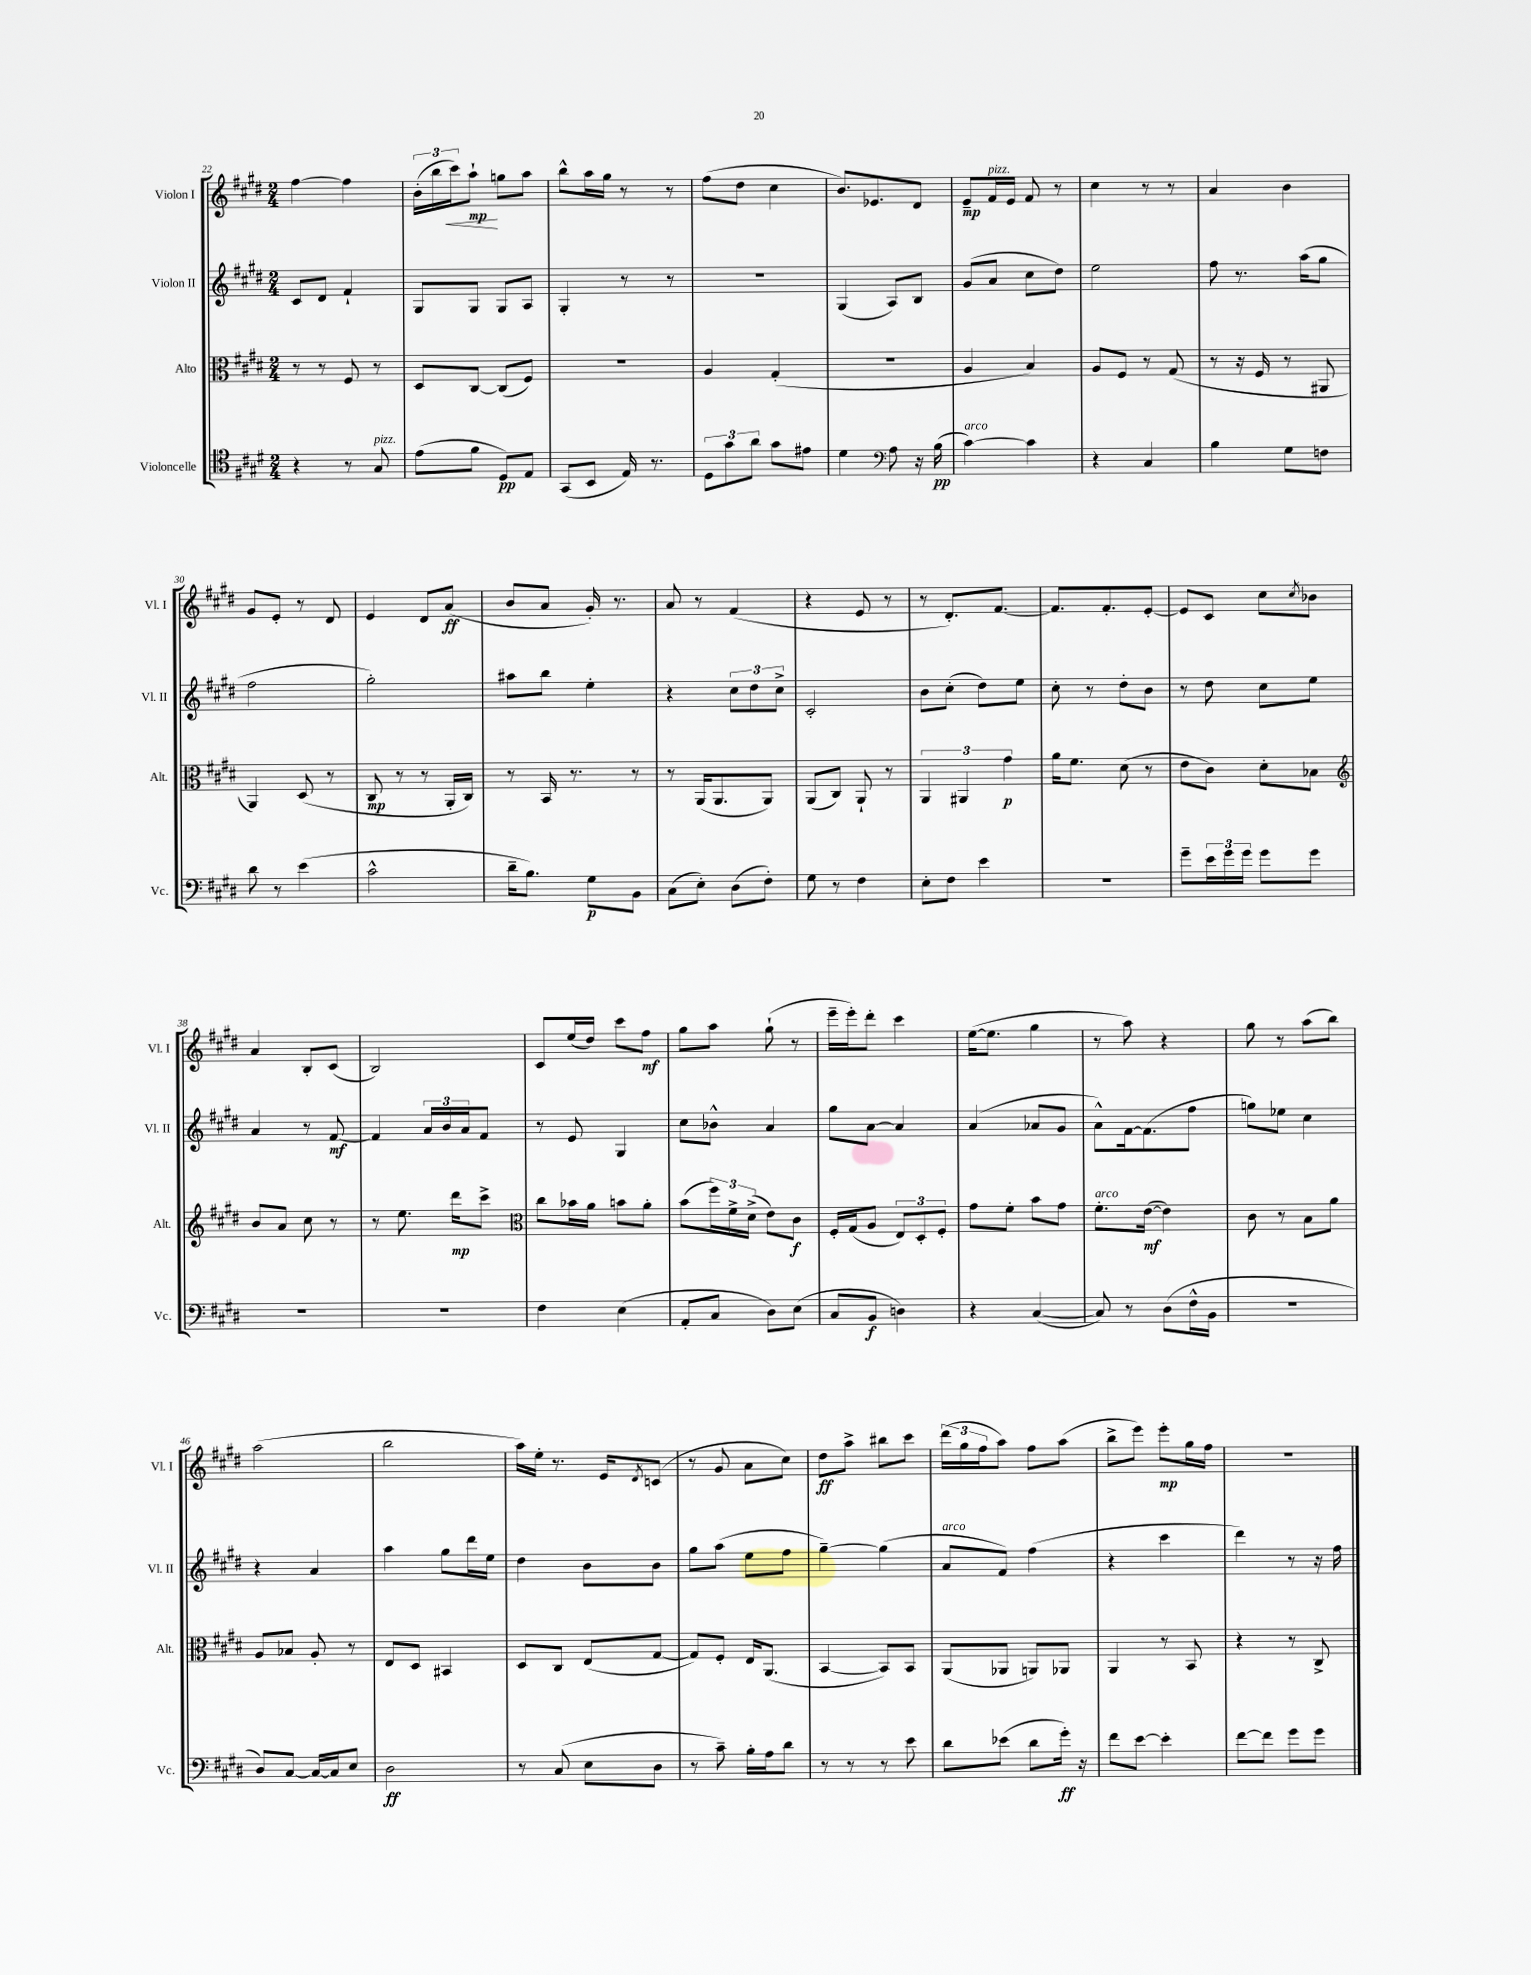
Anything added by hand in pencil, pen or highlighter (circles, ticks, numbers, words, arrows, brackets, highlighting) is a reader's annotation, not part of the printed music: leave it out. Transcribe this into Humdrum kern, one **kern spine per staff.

**kern	**dynam	**kern	**dynam	**kern	**dynam	**kern	**dynam
*part4	*part4	*part3	*part3	*part2	*part2	*part1	*part1
*staff4	*staff4	*staff3	*staff3	*staff2	*staff2	*staff1	*staff1
*I"Violoncelle	*	*I"Alto	*	*I"Violon II	*	*I"Violon I	*
*I'Vc.	*	*I'Alt.	*	*I'Vl. II	*	*I'Vl. I	*
*clefC4	*	*clefC3	*	*clefG2	*	*clefG2	*
*k[f#c#g#d#]	*	*k[f#c#g#d#]	*	*k[f#c#g#d#]	*	*k[f#c#g#d#]	*
*M2/4	*	*M2/4	*	*M2/4	*	*M2/4	*
=22	=22	=22	=22	=22	=22	=22	=22
4r	.	8r	.	8c#/L	.	[4ff#\	.
.	.	8r	.	8d#/J	.	.	.
8r	.	8F#/	.	4f#`/	.	4ff#\]	.
!LO:TX:a:i:t=pizz.	!	!	!	!	!	!	!
8G#/	.	8r	.	.	.	.	.
=23	=23	=23	=23	=23	=23	=23	=23
(8e\L	.	8D#/L	.	8G#/L	.	(24b'\LL	.
.	.	.	.	.	.	24bb\	.
!	!	!	!	!	!	!	!LO:HP:b
.	.	.	.	.	.	24ccc#\J)	<
8f#\J	.	[8C#/J	.	8G#/J	.	8aa`\J	mp
8D#/L)	pp	(8C#/L]	.	8G#/L	.	8ggn\L	[
8E/J	.	8F#/J)	.	8A/J	.	8aa\J	.
=24	=24	=24	=24	=24	=24	=24	=24
(8GG#/L	.	2r	.	4G#'/	.	8bb^^\L	.
8BB/J	.	.	.	.	.	16aa\L	.
.	.	.	.	.	.	16gg#\JJ	.
16E/)	.	.	.	8r	.	8r	.
8.r	.	.	.	.	.	.	.
.	.	.	.	8r	.	8r	.
=25	=25	=25	=25	=25	=25	=25	=25
12D#\L	.	4A/	.	2r	.	(8ff#\L	.
12g#\	.	.	.	.	.	.	.
.	.	.	.	.	.	8dd#\J	.
12a\J	.	.	.	.	.	.	.
8g#\L	.	(4G#'/	.	.	.	4cc#\	.
8e#X\J	.	.	.	.	.	.	.
=26	=26	=26	=26	=26	=26	=26	=26
4d#\	.	2r	.	(4G#/	.	8.b/L)	.
.	.	.	.	.	.	8.e-X/	.
*clefF4	*	*	*	*	*	*	*
8A\	.	.	.	8A/L)	.	.	.
16r	.	.	.	8B/J	.	8d#/J	.
(16B\	pp	.	.	.	.	.	.
=27	=27	=27	=27	=27	=27	=27	=27
!LO:TX:a:i:t=arco	!	!	!	!	!	!	!
[4c#\)	.	4A/	.	(8g#/L	.	8e~/L	mp
!	!	!	!	!	!	!LO:TX:a:i:t=pizz.	!
.	.	.	.	8a/J	.	16f#/L	.
.	.	.	.	.	.	16e/JJ	.
4c#\]	.	4B/)	.	8cc#\L	.	8f#/	.
.	.	.	.	8dd#\J)	.	8r	.
=28	=28	=28	=28	=28	=28	=28	=28
4r	.	8A/L	.	2ee\	.	4cc#\	.
.	.	8F#/J	.	.	.	.	.
4C#/	.	8r	.	.	.	8r	.
.	.	(8G#/	.	.	.	8r	.
=29	=29	=29	=29	=29	=29	=29	=29
4B\	.	8r	.	8ff#\	.	4a/	.
.	.	16r	.	8.r	.	.	.
.	.	16F#/	.	.	.	.	.
8G#\L	.	8r	.	.	.	4b\	.
.	.	.	.	(16aa\KL	.	.	.
8Fn\J	.	8AA#X/	.	8gg#\J	.	.	.
!!LO:LB:g=z
=30	=30	=30	=30	=30	=30	=30	=30
8d#\	.	4AA/)	.	2ff#\	.	8g#/L	.
8r	.	.	.	.	.	8e'/J	.
(4e\	.	(8D#/	.	.	.	8r	.
.	.	8r	.	.	.	8d#/	.
=31	=31	=31	=31	=31	=31	=31	=31
2c#^^\	.	8C#/	mp	2gg#'\)	.	4e/	.
.	.	8r	.	.	.	.	.
.	.	8r	.	.	.	8d#/L	.
.	.	16AA'/LL	.	.	.	(8a/J	ff
.	.	16C#/JJ)	.	.	.	.	.
=32	=32	=32	=32	=32	=32	=32	=32
16d#~\KL	.	8r	.	8aa#X\L	.	8b/L	.
8.B\J)	.	.	.	.	.	.	.
.	.	16BB/	.	8bb\J	.	8a/J	.
.	.	8.r	.	.	.	.	.
8G#\L	p	.	.	4ee'\	.	16g#'/)	.
.	.	.	.	.	.	8.r	.
8BB\J	.	8r	.	.	.	.	.
=33	=33	=33	=33	=33	=33	=33	=33
(8C#\L	.	8r	.	4r	.	8a/	.
8E'\J)	.	(16AA/KL	.	.	.	8r	.
.	.	8.AA/	.	.	.	.	.
(8D#\L	.	.	.	12cc#\L	.	(4f#/	.
.	.	.	.	12dd#\	.	.	.
8F#'\J)	.	8AA/J)	.	.	.	.	.
.	.	.	.	12cc#^\J	.	.	.
=34	=34	=34	=34	=34	=34	=34	=34
8G#\	.	(8AA/L	.	2c#'/	.	4r	.
8r	.	8C#/J)	.	.	.	.	.
4F#\	.	8AA`/	.	.	.	8e/	.
.	.	8r	.	.	.	8r	.
=35	=35	=35	=35	=35	=35	=35	=35
8E'\L	.	6AA/	.	8b\L	.	8r	.
8F#\J	.	.	.	(8cc#'\J	.	8.d#'/L)	.
.	.	6AA#X/	.	.	.	.	.
4e\	.	.	.	8dd#\L)	.	.	.
.	.	.	.	.	.	[8.f#/J	.
.	.	6g#\	p	.	.	.	.
.	.	.	.	8ee\J	.	.	.
=36	=36	=36	=36	=36	=36	=36	=36
2r	.	16a\KL	.	8cc#'\	.	8.f#/L]	.
.	.	8.f#\J	.	.	.	.	.
.	.	.	.	8r	.	.	.
.	.	.	.	.	.	8.f#'/	.
.	.	(8d#\	.	8dd#'\L	.	.	.
.	.	8r	.	8b\J	.	[8e'/J	.
=37	=37	=37	=37	=37	=37	=37	=37
8g#~\L	.	8e\L	.	8r	.	8e/L]	.
24e\L	.	8c#\J)	.	8dd#\	.	8c#/J	.
24g#\	.	.	.	.	.	.	.
24g#\JJ	.	.	.	.	.	.	.
8g#\L	.	8d#'\L	.	8cc#\L	.	8cc#\L	.
.	.	.	.	.	.	8qcc#/	.
8g#\J	.	8B-X\J	.	8ee\J	.	8b-X\J	.
!!LO:LB:g=z
=38	=38	=38	=38	=38	=38	=38	=38
*	*	*clefG2	*	*	*	*	*
2r	.	8b/L	.	4a/	.	4a/	.
.	.	8a/J	.	.	.	.	.
.	.	8cc#\	.	8r	.	8B'/L	.
.	.	8r	.	[8f#/	mf	(8c#/J	.
=39	=39	=39	=39	=39	=39	=39	=39
2r	.	8r	.	4f#/]	.	2B/)	.
.	.	8.ee\	.	.	.	.	.
.	.	.	.	24a/LL	.	.	.
.	.	.	.	24b/	.	.	.
.	.	16ddd#\KL	mp	.	.	.	.
.	.	.	.	24a/J	.	.	.
.	.	8ccc#^\J	.	8f#/J	.	.	.
=40	=40	=40	=40	=40	=40	=40	=40
*	*	*clefC3	*	*	*	*	*
4F#\	.	8cc#\L	.	8r	.	8c#/L	.
.	.	16b-X\L	.	8e/	.	(16ee/L	.
.	.	16a\JJ	.	.	.	16dd#/JJ)	.
(4E\	.	8bn\L	.	4G#/	.	8ccc#\L	.
.	.	8a'\J	.	.	.	8ff#\J	mf
=41	=41	=41	=41	=41	=41	=41	=41
8AA'/L	.	(8b\L	.	8cc#\L	.	8gg#\L	.
8C#/J	.	24ff#\L)	.	8b-X^^\J	.	8aa\J	.
.	.	24f#^\	.	.	.	.	.
.	.	(24d#^\JJ	.	.	.	.	.
8D#\L)	.	8e\L)	.	4a/	.	(8gg#`\	.
(8E\J	.	8c#\J	f	.	.	8r	.
=42	=42	=42	=42	=42	=42	=42	=42
8C#/L	.	16F#'/LL	.	8gg#\L	.	16eee~\LL	.
.	.	(16G#/J	.	.	.	16eee'\J)	.
8BB/J	f	8A/J	.	[8a\J	.	8ddd#'\J	.
4Dn\)	.	12E/L)	.	4a/]	.	4ccc#\	.
.	.	12D#'/	.	.	.	.	.
.	.	12F#'/J	.	.	.	.	.
=43	=43	=43	=43	=43	=43	=43	=43
4r	.	8g#\L	.	(4a/	.	([16ee\KL	.
.	.	.	.	.	.	8.ee\J]	.
.	.	8f#'\J	.	.	.	.	.
([4C#/	.	8b\L	.	8a-X/L	.	4gg#\	.
.	.	8g#\J	.	8g#/J	.	.	.
=44	=44	=44	=44	=44	=44	=44	=44
!	!	!LO:TX:a:i:t=arco	!	!	!	!	!
8C#/])	.	8.f#'\L	.	8a^^\L)	.	8r	.
8r	.	.	.	[16f#\k	.	8aa\)	.
.	.	([16e\Jk	mf	(8.f#\]	.	.	.
(8D#\L	.	4e\])	.	.	.	4r	.
16F#^^\L	.	.	.	8ff#\J	.	.	.
16BB\JJ	.	.	.	.	.	.	.
=45	=45	=45	=45	=45	=45	=45	=45
2r	.	8c#\	.	8ggn\L)	.	8gg#\	.
.	.	8r	.	8ee-X\J	.	8r	.
.	.	8B\L	.	4cc#\	.	(8aa\L	.
.	.	8a\J	.	.	.	8bb\J)	.
!!LO:LB:g=z
=46	=46	=46	=46	=46	=46	=46	=46
8D#/L)	.	8A/L	.	4r	.	(2aa\	.
[8C#/J	.	8B-X/J	.	.	.	.	.
16C#/LL_	.	8A'/	.	4a/	.	.	.
16C#/J]	.	.	.	.	.	.	.
8E/J	.	8r	.	.	.	.	.
=47	=47	=47	=47	=47	=47	=47	=47
2D#\	ff	8E/L	.	4aa\	.	2bb\	.
.	.	8D#/J	.	.	.	.	.
.	.	4BB#X/	.	8gg#\L	.	.	.
.	.	.	.	16ddd#\L	.	.	.
.	.	.	.	16ee\JJ	.	.	.
=48	=48	=48	=48	=48	=48	=48	=48
8r	.	8D#/L	.	4dd#\	.	16aa\LL)	.
.	.	.	.	.	.	16ee'\JJ	.
(8C#/	.	8C#/J	.	.	.	8.r	.
8E\L	.	(8E/L	.	8b\L	.	.	.
.	.	.	.	.	.	16e/KL	.
.	.	.	.	.	.	8qd#/	.
8D#\J	.	[8G#/J	.	8b\J	.	(8cn/J	.
=49	=49	=49	=49	=49	=49	=49	=49
8r	.	8G#/L])	.	8gg#\L	.	8r	.
8c#~\)	.	8F#'/J	.	(8aa\J	.	8g#/	.
16B'\LL	.	16E/KL	.	8ee\L	.	8a\L	.
16A\J	.	(8.AA/J	.	.	.	.	.
8d#\J	.	.	.	8ff#\J	.	8cc#\J)	.
=50	=50	=50	=50	=50	=50	=50	=50
8r	.	[4BB/	.	[4gg#~\)	.	8dd#\L	ff
8r	.	.	.	.	.	8aa^\J	.
8r	.	8BB/L])	.	(4gg#\]	.	8bb#X\L	.
8e\	.	8BB/J	.	.	.	8ccc#\J	.
=51	=51	=51	=51	=51	=51	=51	=51
!	!	!	!	!LO:TX:a:i:t=arco	!	!	!
8d#\L	.	(8AA/L	.	8a/L	.	(24ddd#\LL	.
.	.	.	.	.	.	24gg#\	.
.	.	.	.	.	.	24ff#\J	.
(8e-X\J	.	8AA-X/J	.	8f#/J)	.	8aa\J)	.
8d#\L	.	8AAn/L)	.	(4ff#\	.	8ff#\L	.
16g#'\Jk)	ff	8AA-X/J	.	.	.	(8aa\J	.
16r	.	.	.	.	.	.	.
=52	=52	=52	=52	=52	=52	=52	=52
8f#\L	.	4AA/	.	4r	.	8bb^\L	.
[8e\J	.	.	.	.	.	8eee\J)	.
4e'\]	.	8r	.	4ccc#\	.	8eee'\L	mp
.	.	8BB/	.	.	.	16gg#\L	.
.	.	.	.	.	.	16ff#\JJ	.
=53	=53	=53	=53	=53	=53	=53	=53
[8f#\L	.	4r	.	4ddd#\)	.	2r	.
8f#\J]	.	.	.	.	.	.	.
8g#\L	.	8r	.	8r	.	.	.
8g#\J	.	8C#^/	.	16r	.	.	.
.	.	.	.	16ff#\	.	.	.
==	==	==	==	==	==	==	==
*-	*-	*-	*-	*-	*-	*-	*-
